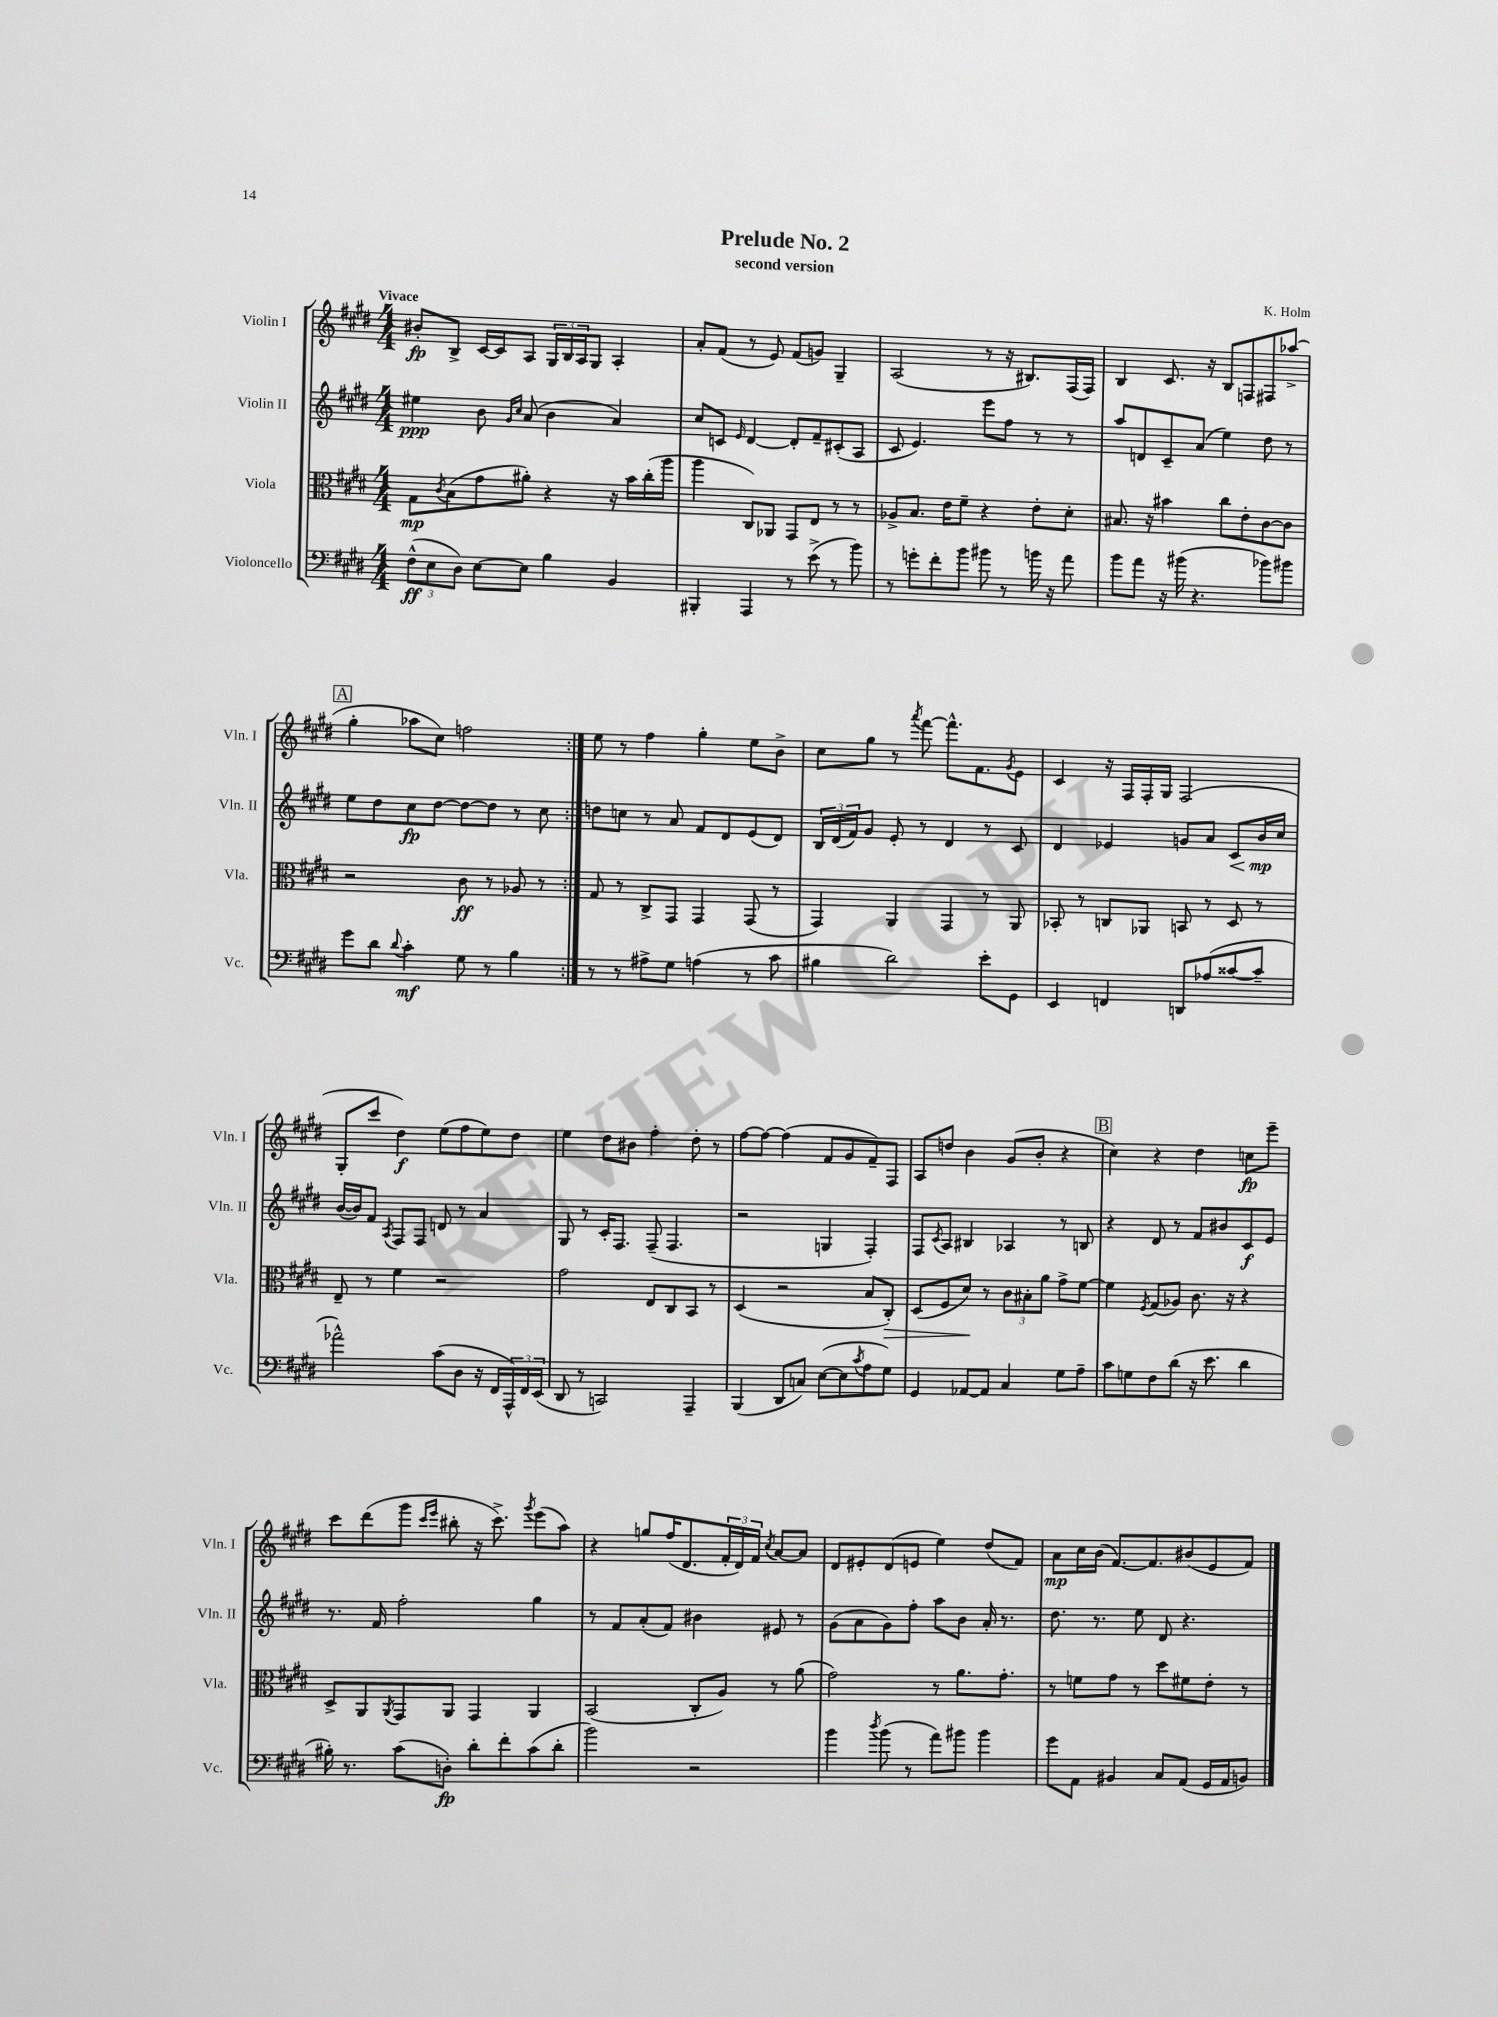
\header { title = "Prelude No. 2" composer = "K. Holm" subtitle = "second version" }
<<
\new StaffGroup <<
\new Staff = "s0" \with { instrumentName = "Violin I" shortInstrumentName = "Vln. I" } {
    \clef treble \key e \major \numericTimeSignature \time 4/4 \tempo "Vivace"
    \repeat volta 2 { bis'8-.\fp b8-> cis'16~ cis'16 a8 \tuplet 3/2 { gis16 b16 a16 } gis8 a4-. |
    a'8-. fis'8( r8 e'8) fis'8( g'8) gis4-- |
    a2( r8 r16 bis8.) fis16( fis16) |
    b4 cis'8. r16 b8 f8 fis8 aes''8->( |
    \mark \markup { \box "A" } gis''4-. aes''8 cis''8) f''2 | }
    e''8 r8 fis''4 gis''4-. e''8 b'8-> |
    cis''8 gis''8 r8 \acciaccatura { a'''8 } fis'''8~ fis'''8.-^ fis'8. \acciaccatura { gis'8 } e'8 |
    cis'4 r16 fis16 fis16-. gis16 fis2( |
    gis8-. cis'''8 dis''4\f) e''8( fis''8 e''8) dis''8 |
    e''4 dis''8 bis'8 fis''4-. dis''8-. r8 |
    fis''8~ fis''8~ fis''4( fis'8 gis'8 fis'8--) fis8 |
    a8 d''8 b'4 gis'8( b'8-. r4 |
    \mark \markup { \box "B" } cis''4) r4 dis''4 c''8\fp e'''8-- |
    cis'''8 dis'''8( gis'''8 \grace { cis'''16 e'''16 } bis''8-. r16 cis'''8.->) \acciaccatura { gis'''8 } e'''8( a''8) |
    r4 g''8 fis''16( dis'8. \tuplet 3/2 { fis'16-. dis'16) fis'16 } \acciaccatura { cis''8 } a'8~ a'8 |
    dis'8 eis'8-. dis'8( e'8 e''4) dis''8( fis'8) |
    a'8\mp cis''16 b'16( fis'8.~) fis'8. bis'8( e'8 fis'8) \bar "|." |
}
\new Staff = "s1" \with { instrumentName = "Violin II" shortInstrumentName = "Vln. II" } {
    \clef treble \key e \major \numericTimeSignature \time 4/4
    \repeat volta 2 { eis''4\ppp b'8 \grace { gis'16 cis''16 } a'8( b'4 a'4) |
    cis''8 c'8 \grace { e'16 } dis'4~ dis'8-. fis'8-- cis'8-.( a8 |
    cis'8 e'4.) e'''8 fis''8 r8 r8 |
    a''8 d'8 cis'8-- a'8( e''4) dis''8 r8 |
    \mark \markup { \box "A" } e''8 dis''8 cis''8\fp dis''8~ dis''8~ dis''8 r8 cis''8 | }
    d''8 c''8 r8 a'8 fis'8 dis'8 e'8( dis'8) |
    \tuplet 3/2 { b16 dis'16( fis'16) } gis'8 e'8-. r8 dis'4 r8 cis'8 |
    dis'4 ees'4 g'8 a'8 cis'8\< b'16\mp\! cis''16 |
    b'16~( b'16) fis'8 \acciaccatura { a8 } fis8 fis8 d'8 r8 a'4 |
    gis8 r8 cis'16-. fis8. fis8--( fis4. |
    r2 g4 fis4-.) |
    fis8 \acciaccatura { cis'8 } a8 bis4 aes4 r8 b8 |
    \mark \markup { \box "B" } r4 dis'8 r8 fis'8 bis'8 cis'8\f e'8 |
    r8. fis'16 fis''2-. gis''4 |
    r8 fis'8 a'8-.( fis'8) bis'4 eis'8 r8 |
    gis'8( a'8 gis'8) fis''8-. a''8 b'8 a'16-. r8. |
    dis''8. r8. e''8 dis'8 r4. \bar "|." |
}
\new Staff = "s2" \with { instrumentName = "Viola" shortInstrumentName = "Vla." } {
    \clef alto \key e \major \numericTimeSignature \time 4/4
    \repeat volta 2 { gis8\mp \acciaccatura { cis'8 } b8( gis'8 ais'8-.) r4 r16 b'16 cis''16-.( a''16 |
    a''4 cis8) aes,8 gis,8 e8 r8 r8 |
    aes8-> b8. e'16 fis'8-- r4 e'8-. dis'8-. |
    bis8. r16 bis'4 cis''8 e'8-. cis'8~ cis'8 |
    \mark \markup { \box "A" } r2 cis'8\ff r8 aes8 r8 | }
    gis8 r8 cis8-> gis,8 gis,4 gis,8( r8 |
    gis,4) a,4 gis,4 r8 a,8 |
    bes,8-. r8 c8 aes,8 b,8 r8 dis8 r8 |
    e8-- r8 fis'4 r2 |
    gis'2 e8 cis8 b,8 r8 |
    dis4( r2 b8 cis8-.\>) |
    dis8( fis8 dis'8\!) r8 \tuplet 3/2 { cis'8 bis8-. a'8 } gis'8-> fis'8~ |
    \mark \markup { \box "B" } fis'4 \acciaccatura { fis8 } gis8( aes8) cis'8. r16 r4 |
    dis8-> a,8 \acciaccatura { a,8 } gis,8 a,8 gis,4 a,4 |
    b,2( cis8-. a8) r8 a'8( |
    gis'2) r8 a'8. gis'8.-. |
    r8 f'8 gis'8 r8 dis''8 fis'8 e'8-. r8 \bar "|." |
}
\new Staff = "s3" \with { instrumentName = "Violoncello" shortInstrumentName = "Vc." } {
    \clef bass \key e \major \numericTimeSignature \time 4/4
    \repeat volta 2 { \tuplet 3/2 { fis8-^\ff( e8 dis8) } e8~ e8 b4 b,4 |
    bis,,4-. a,,4 r8 e'8->( r8 b'8) |
    r8 g'8-. fis'8-. b'8 bis'8 r8 b'16 r16 a'8 |
    b'8 a'8 r16 bis'16( r4. bes'8) bis'8 |
    \mark \markup { \box "A" } gis'8 dis'8 \appoggiatura { dis'8 } cis'4-.\mf gis8 r8 b4 | }
    r8 r8 ais8-> gis8 a4( r8 cis'8 |
    bis4 dis'2) e'8-. gis,8 |
    e,4 f,4 d,8 aes8( cisis'8~ cisis'8-- |
    aes'2-^) cis'8( dis8 r16 fis,16 \tuplet 3/2 { a,,16-^) fis,16 e,16( } |
    dis,8 r8 c,2) a,,4-- |
    b,,4( dis,8 c8) e8~( e8 \acciaccatura { cis'8 } a8 gis8) |
    gis,4 aes,8~ aes,8 cis4 gis8 a8-- |
    \mark \markup { \box "B" } cis'8 g8 fis8 dis'8( r16 e'8. dis'4 |
    bis16-.) r8. cis'8( d8-.\fp) dis'8-. fis'8-. cis'8( dis'8-. |
    b'2) r2 |
    b'4 \acciaccatura { dis''8 } b'8( r8 a'8) bis'8 bis'4 |
    gis'8 a,8 bis,4 cis8 a,8( gis,16 a,16 b,8) \bar "|." |
}
>>
>>
\layout { \context { \Score \remove "Bar_number_engraver" } }
